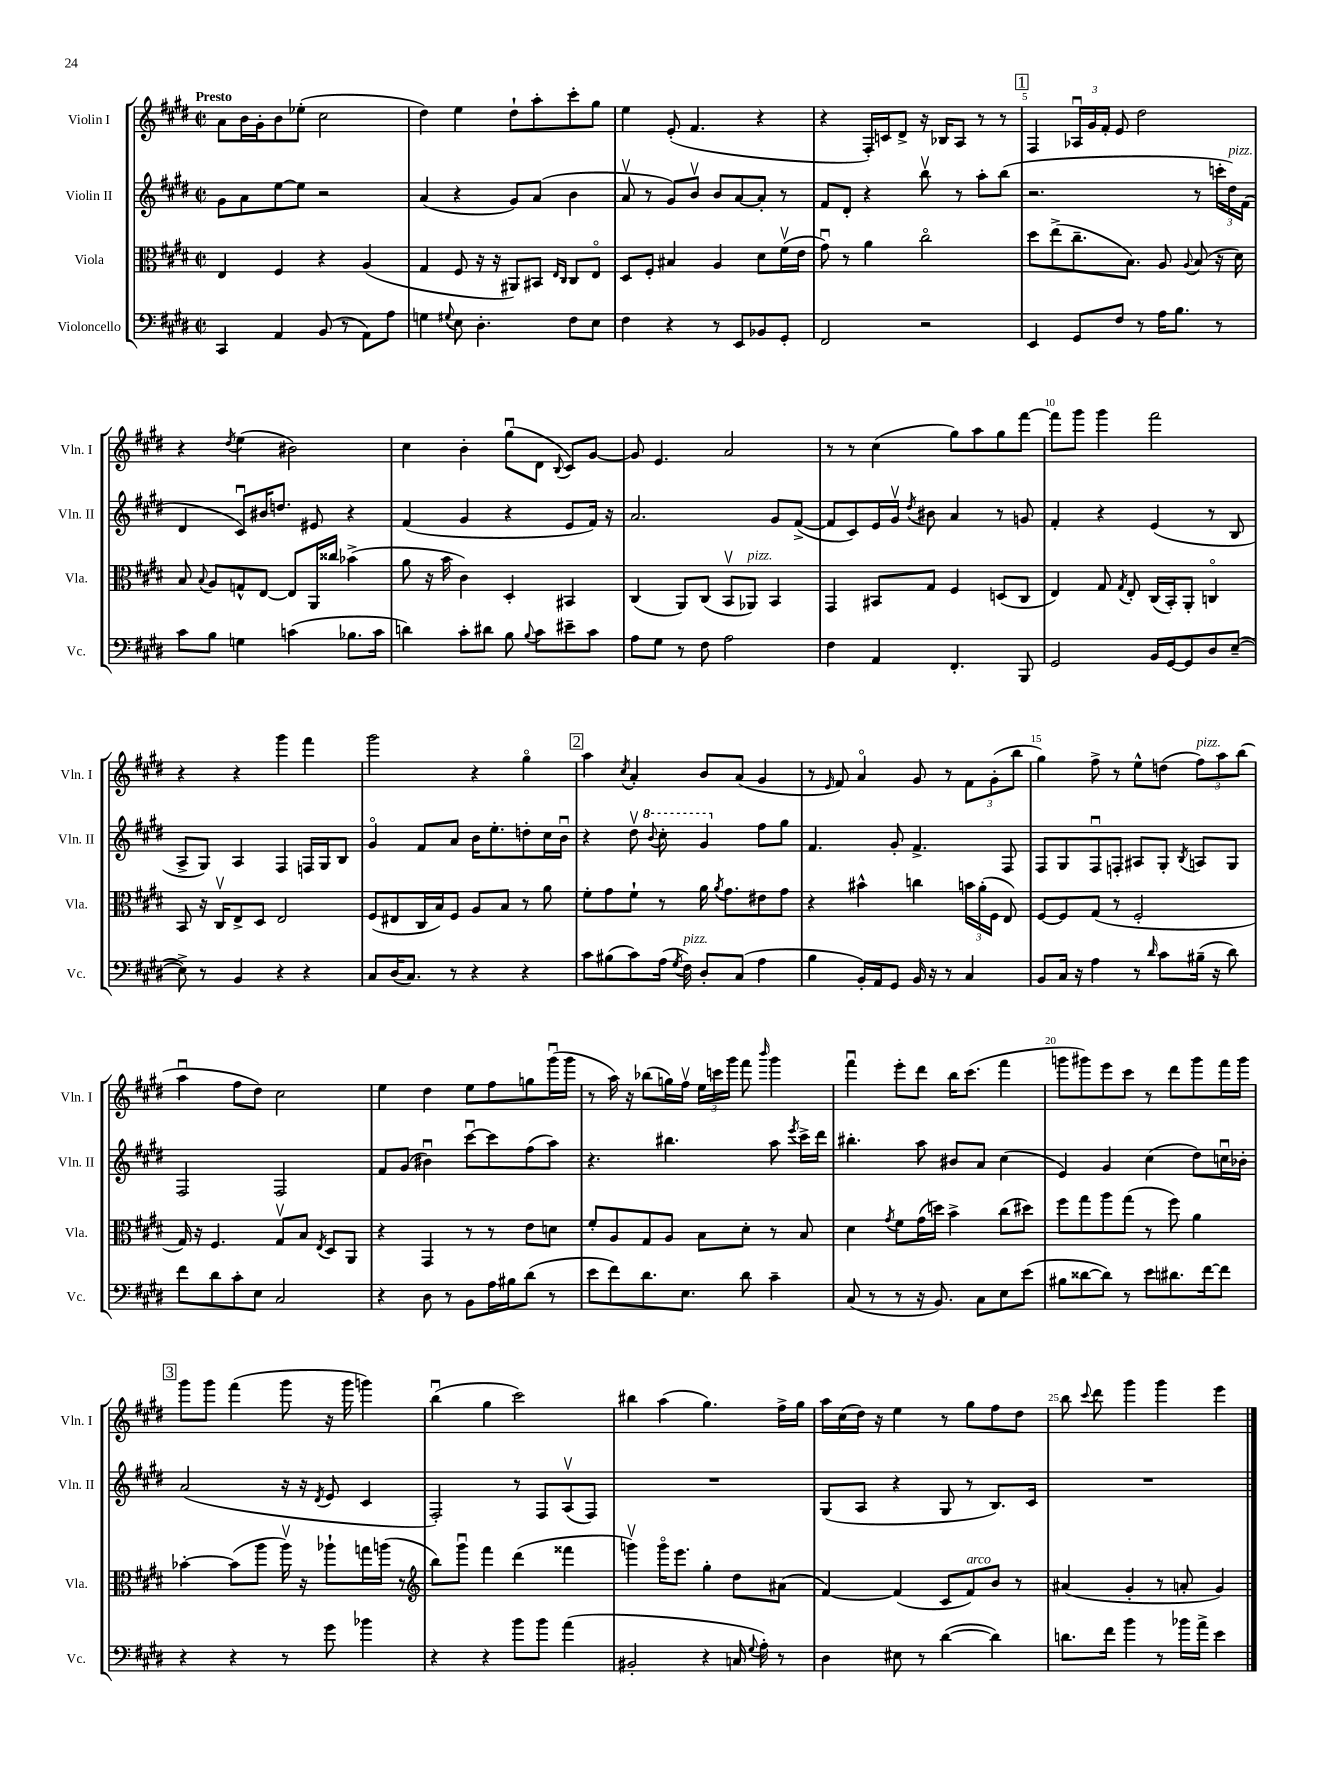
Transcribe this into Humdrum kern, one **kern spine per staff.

**kern	**kern	**kern	**kern
*staff4	*staff3	*staff2	*staff1
*clefF4	*clefC3	*clefG2	*clefG2
*k[f#c#g#d#]	*k[f#c#g#d#]	*k[f#c#g#d#]	*k[f#c#g#d#]
*M2/2	*M2/2	*M2/2	*M2/2
*met(c|)	*met(c|)	*met(c|)	*met(c|)
4CC#	4E	8g#	8a
.	.	8a	16b
.	.	.	16g#'
4AA	4F#	[8ee	8b
.	.	8ee]	(8ee-'
(8BB	4r	2r	2cc#
8r	.	.	.
8AA)	(4A	.	.
8A	.	.	.
=	=	=	=
4G	4G#	(4a	4dd#)
8qqG#	.	.	.
8E	8F#	4r	4ee
4.D#'	16r	.	.
.	16r	.	.
.	8AA#)	8g#)	8dd#`
.	8BB#	(8a	8aa'
.	16qqE	.	.
.	16qqC#	.	.
8F#	8C#	4b	8ccc#'
8E	8Eo	.	8gg#
=	=	=	=
4F#	8D#	8av	4ee
.	8F#'	8r	.
4r	4B#	8g#)	(8e'
.	.	8bv	4.f#
8r	4A	8b	.
8EE	.	[8a	.
8BB-	8d#	8a']	4r
8GG#'	(16f#v	8r	.
.	16e	.	.
=	=	=	=
2FF#	8g#u)	8f#	4r
.	8r	8d#'	.
.	4a	4r	16F#')
.	.	.	16c
.	.	.	8d#^
2r	2cc#o	8bbv	16r
.	.	.	16B-
.	.	8r	8A
.	.	8aa'	8r
.	.	(8bb	8r
=	=	=	=
4EE	8dd#	2.r	4F#
.	(8ee^	.	.
8GG#	8.cc#~	.	24A-u
.	.	.	24g#
.	.	.	24f#'
8F#	.	.	8e
.	8.B)	.	.
8r	.	.	2dd#
16A	8A	.	.
8.B	.	.	.
.	8qqA	.	.
.	(8B	8r	.
8r	16r	24ccc'	.
.	.	24dd#)	.
.	16d#)	.	.
.	.	(24f#	.
=	=	=	=
8c#	8B	4d#	4r
.	8qqB	.	.
8B	8A	.	.
.	.	.	8qdd#
4G	8G^^	8c#u)	(4ee
.	[8E	16b#	.
.	.	8.dd	.
(4c	8E]	.	2b#)
.	16AA	8e#	.
.	16cc##	.	.
8.B-	(4b-^	4r	.
16c	.	.	.
=	=	=	=
4d)	8a	(4f#	4cc#
.	16r	.	.
.	16b	.	.
8c#'	4c#)	4g#	4b'
8d#	.	.	.
8B	4D#'	4r	(8gg#u
8qqB	.	.	.
8c#	.	.	8d#
.	.	.	8qqB
8e#~	4BB#	8e	8c#)
8c#	.	16f#)	[8g#
.	.	16r	.
=	=	=	=
8A	(4C#	2.a	8g#]
8G#	.	.	4.e
8r	8AA)	.	.
8F#	(8C#	.	.
2A	8BBv	.	2a
.	8AA-)	.	.
.	4BB	8g#	.
.	.	([8f#^	.
=	=	=	=
4F#	4GG#	8f#]	8r
.	.	8c#)	8r
4AA	8BB#	16e	(4cc#
.	.	16g#v	.
.	.	8qdd#	.
.	8G#	8b#	.
4.FF#'	4F#	4a	8gg#)
.	.	.	8aa
.	(8D	8r	8gg#
8BBB	8C#	8g	[8fff#
=	=	=	=
2GG#	4E)	4f#'	8fff#]
.	.	.	8ggg#
.	8G#	4r	4ggg#
.	8qG#	.	.
.	8E'	.	.
16BB	(16C#	(4e	2fff#
[16GG#	16BB')	.	.
8GG#]	8AA'	.	.
8D#	4Co	8r	.
([8E~	.	8B	.
=	=	=	=
8E^])	8BB	8A^	4r
8r	16r	8G#)	.
.	16C#v	.	.
4BB	8E^	4A	4r
.	8D#	.	.
4r	2E	4F#	4ggg#
4r	.	16F	4fff#
.	.	16G#	.
.	.	8B	.
=	=	=	=
8C#	(8F#	4g#o	2ggg#
(16D#	8E#	.	.
8.C#)	.	.	.
.	16C#	8f#	.
.	16B)	.	.
8r	8F#	8a	.
4r	8A	16b	4r
.	.	8.ee'	.
.	8B	.	.
4r	8r	8dd'	4gg#o
.	8a	16cc#	.
.	.	16bu	.
=	=	=	=
8c#	8f#'	4r	4aa
(8B#	8g#	.	.
.	.	.	8qcc#
8c#)	8f#`	8dd#v	4a'
.	.	8qqbb	.
(16A	8r	8ccc#'	.
8qG#	.	.	.
16F#)	.	.	.
8D#'	16a	4gg#	8b
.	8qa	.	.
.	8.g#	.	.
(8C#	.	.	(8a
4A	8e#	8ff#	4g#
.	8g#	8gg#	.
=	=	=	=
4B	4r	4.f#	8r
.	.	.	16qqe
.	.	.	8f#)
16BB')	4b#^^	.	4ao
16AA	.	.	.
8GG#	.	8g#'	.
16BB	4cc	4.f#^	8g#
16r	.	.	.
8r	.	.	8r
4C#	24b	.	12f#
.	(24a'	.	.
.	24F#	.	(12g#'
.	8E)	8F#	.
.	.	.	12bb
=	=	=	=
8BB	[8F#	8F#	4gg#)
16C#	8F#]	8G#	.
16r	.	.	.
4A	(8G#	8F#u	8ff#^
.	8r	8F'	8r
8r	2F#'	8A#	8ee^^
16qqd#	.	.	.
8c#	.	8G#'	(8dd
.	.	8qB	.
(16B#~	.	8A	12ff#)
16r	.	.	.
.	.	.	12aa
8d#)	.	8G#	.
.	.	.	(12bb
=	=	=	=
8f#	16G#)	2F#	4aau
.	16r	.	.
8d#	4.F#	.	.
8c#'	.	.	8ff#
8E	.	.	8dd#)
2C#	8G#v	2F#	2cc#
.	8B	.	.
.	8qE	.	.
.	8D#	.	.
.	8AA	.	.
=	=	=	=
4r	4r	8f#	4ee
.	.	(8g#	.
8D#	4GG#	4b#u)	4dd#
8r	.	.	.
8BB	8r	[8ccc#u	8ee
16A	8r	8ccc#]	8ff#
16B#	.	.	.
(8d#	8e	(8ff#	8gg
8r	8d	8aa)	(16ggg#u
.	.	.	16ggg#
=	=	=	=
8e	8f#'	4.r	8r
8f#)	8A	.	16aa)
.	.	.	16r
8.d#	8G#	.	(8bb-
.	8A	4.bb#	16gg)
8.E	.	.	16ff#v
.	8B	.	24ee
.	.	.	24ccc
.	.	.	24ggg#
8d#	8d#'	.	8fff#
.	.	.	16qqbbb
4c#~	8r	8aa	4ggg#
.	.	8qeee	.
.	8B	16ccc#^	.
.	.	16ddd#	.
=	=	=	=
(8C#	4d#	4.bb#'	4fff#u
8r	.	.	.
.	8qg#	.	.
8r	8f#	.	8eee'
16r	(16g#	8aa	8ddd#
8.BB)	16dd)	.	.
.	4b^	8b#	16bb
.	.	.	(8.ccc#
8C#	.	8a	.
8E	(8cc#	(4cc#	4fff#
(8e	8dd#)	.	.
=	=	=	=
8B#	8ff#	4e)	8ggg
[8d##	8gg#	.	8ggg#)
8d##])	8aa	4g#	8eee
8r	(8gg#	.	8ccc#
8e	8r	(4cc#	8r
8.d#	8ff#)	.	8ddd#
.	4a	8dd#)	8ggg#
[16f#	.	.	.
8f#]	.	16ccu	16fff#
.	.	16b-'	16ggg#
=	=	=	=
4r	[4b-'	(2a	8ggg#
.	.	.	8ggg#
4r	(8b-]	.	(4fff#
.	8aa	.	.
8r	16aav)	16r	8ggg#
.	16r	16r	.
.	.	8qd#	.
8g#	8aa-`	8e	16r
.	.	.	16ggg#
4b-	16gg	4c#	4ggg)
.	(16aa	.	.
.	8r	.	.
=	=	=	=
*	*clefG2	*	*
4r	8bb)	2F#')	(4bbu
.	8ggg#u	.	.
4r	4fff#	.	4gg#
8b	(4ddd#	8r	2ccc#)
8b	.	8F#	.
(4a	4fff##	(8Av	.
.	.	8F#)	.
=	=	=	=
2BB#'	4gggv)	1r	4bb#
.	16gggo	.	(4aa
.	8.eee	.	.
4r	4gg#'	.	4.gg#)
16C	8dd#	.	.
8qqG#	.	.	.
16A')	.	.	.
8r	(8a#	.	16ff#^
.	.	.	16gg#
=	=	=	=
4D#	[4f#)	(8G#	16aa
.	.	.	(16cc#
.	.	8A	16dd#)
.	.	.	16r
8E#	(4f#]	4r	4ee
8r	.	.	.
([4d#	8c#	8G#	8r
.	8f#)	8r	8gg#
4d#])	8b	8.B)	8ff#
.	8r	.	8dd#
.	.	16c#	.
=	=	=	=
8.d	(4a#	1r	8bb
.	.	.	8qqccc#
.	.	.	8ddd#
16f#	.	.	.
4b	4g#'	.	4ggg#
8r	8r	.	4ggg#
16b-	8a'	.	.
16a^	.	.	.
4e	4g#)	.	4eee
==	==	==	==
*-	*-	*-	*-
